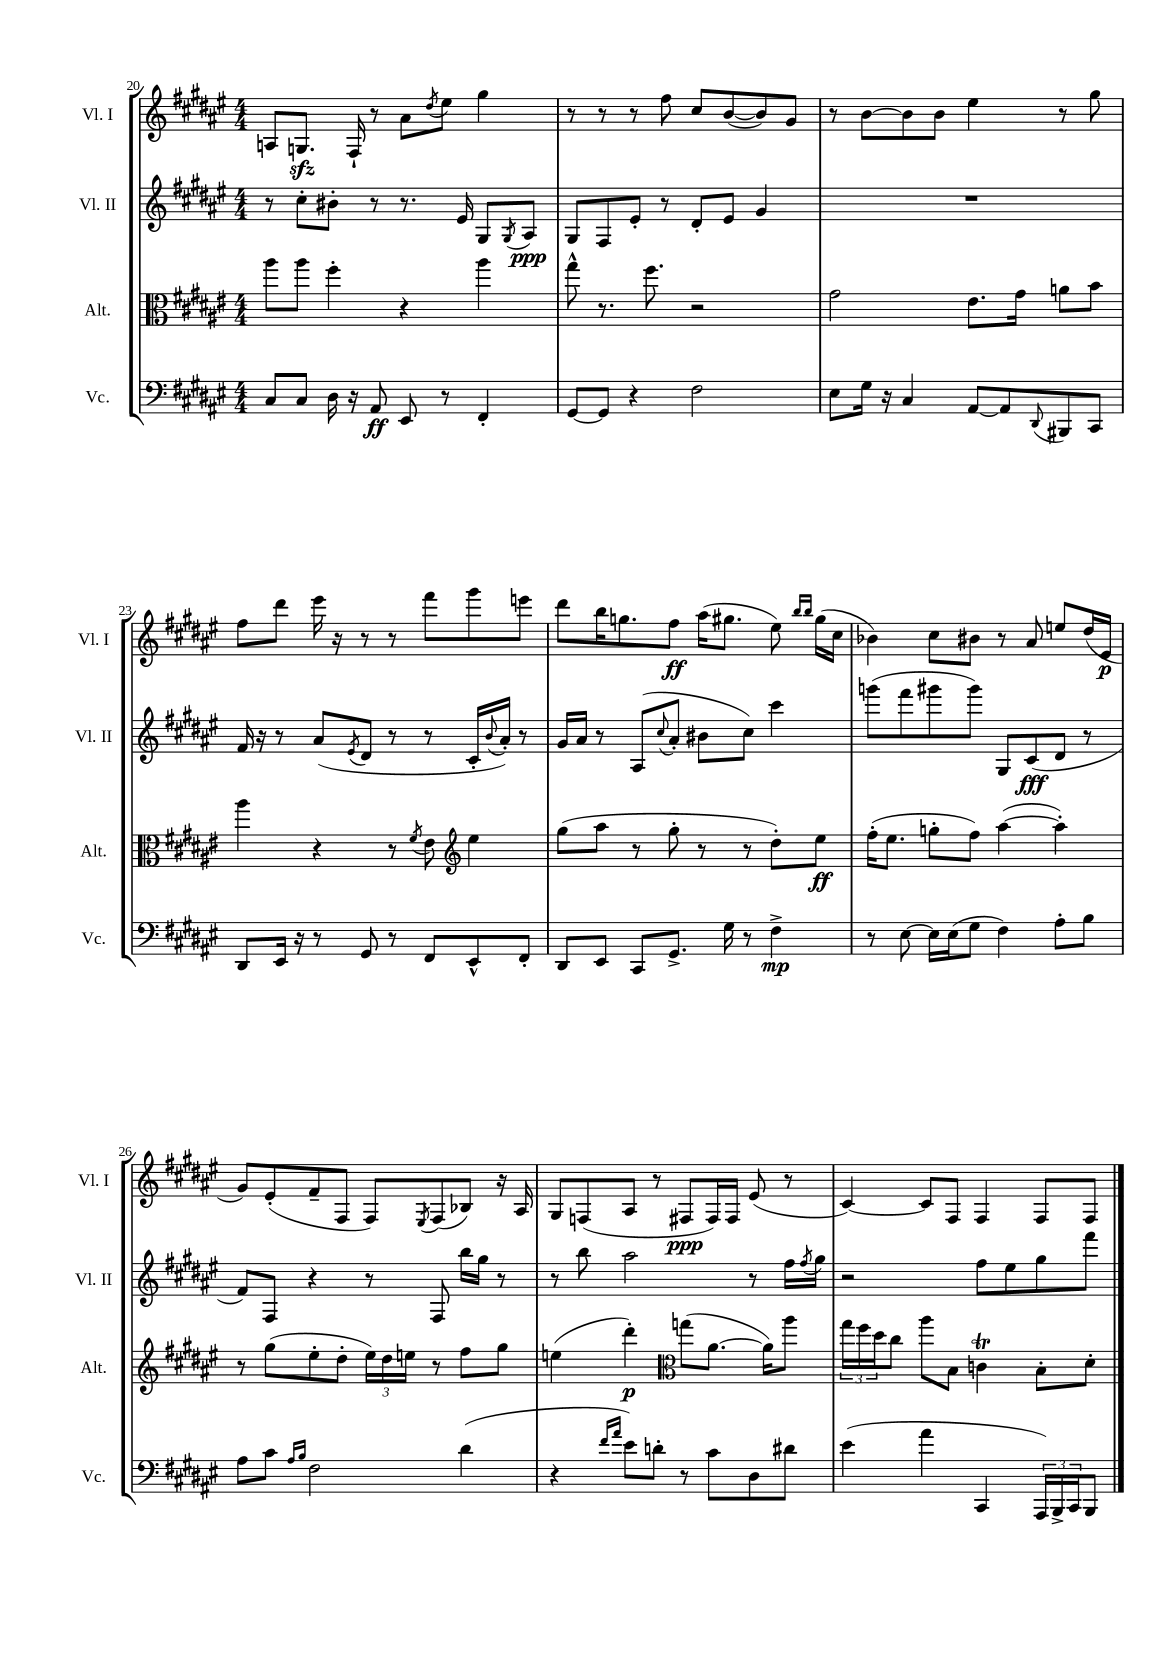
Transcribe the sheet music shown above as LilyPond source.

<<
\new StaffGroup <<
\new Staff = "s0" \with { instrumentName = "Vl. I" shortInstrumentName = "Vl. I" } {
    \clef treble \key fis \major \numericTimeSignature \time 4/4
    a8 g8.\sfz fis16-! r8 ais'8 \acciaccatura { dis''8 } eis''8 gis''4 |
    r8 r8 r8 fis''8 cis''8 b'8~( b'8) gis'8 |
    r8 b'8~ b'8 b'8 eis''4 r8 gis''8 |
    fis''8 dis'''8 eis'''16 r16 r8 r8 fis'''8 gis'''8 e'''8 |
    dis'''8 b''16 g''8. fis''8\ff ais''16( gis''8. eis''8) \grace { b''16 b''16 } gis''16( cis''16 |
    bes'4) cis''8 bis'8 r8 ais'8 e''8 dis''16( eis'16\p |
    gis'8) eis'8-.( fis'8-- fis8 fis8) \acciaccatura { eis8 } fis8( bes8) r16 ais16 |
    gis8 f8( ais8 r8 fis8\ppp fis16) fis16 eis'8( r8 |
    cis'4~) cis'8 fis8 fis4 fis8 fis8 \bar "|." |
}
\new Staff = "s1" \with { instrumentName = "Vl. II" shortInstrumentName = "Vl. II" } {
    \clef treble \key fis \major \numericTimeSignature \time 4/4
    r8 cis''8-. bis'8-. r8 r8. eis'16 gis8 \acciaccatura { gis8 } ais8\ppp |
    gis8 fis8 eis'8-. r8 dis'8-. eis'8 gis'4 |
    R1 |
    fis'16 r16 r8 ais'8( \acciaccatura { eis'8 } dis'8 r8 r8 cis'16-. \appoggiatura { b'8 } ais'16-.) r8 |
    gis'16 ais'16 r8 ais8( \appoggiatura { cis''8 } ais'8-. bis'8 cis''8) cis'''4 |
    g'''8( fis'''8 gis'''8 gis'''8) gis8 cis'8\fff( dis'8 r8 |
    fis'8) fis8 r4 r8 fis8 b''16 gis''16 r8 |
    r8 b''8 ais''2 r8 fis''16 \acciaccatura { fis''8 } gis''16 |
    r2 fis''8 eis''8 gis''8 fis'''8 \bar "|." |
}
\new Staff = "s2" \with { instrumentName = "Alt." shortInstrumentName = "Alt." } {
    \clef alto \key fis \major \numericTimeSignature \time 4/4
    ais''8 ais''8 fis''4-. r4 ais''4 |
    gis''8-^ r8. fis''8. r2 |
    gis'2 eis'8. gis'16 a'8 b'8 |
    ais''4 r4 r8 \acciaccatura { fis'8 } eis'8 \clef treble eis''4 |
    gis''8( ais''8 r8 gis''8-. r8 r8 dis''8-.) eis''8\ff |
    fis''16-.( eis''8. g''8-. fis''8) ais''4~( ais''4-.) |
    r8 gis''8( eis''8-. dis''8-. \tuplet 3/2 { eis''16) dis''16 e''16 } r8 fis''8 gis''8 |
    e''4( dis'''4-.\p) \clef alto g''8( ais'8.~ ais'16) ais''8 |
    \tuplet 3/2 { gis''16 fis''16 dis''16 } cis''8 ais''8 b8 c'4\trill b8-. dis'8-. \bar "|." |
}
\new Staff = "s3" \with { instrumentName = "Vc." shortInstrumentName = "Vc." } {
    \clef bass \key fis \major \numericTimeSignature \time 4/4
    cis8 cis8 dis16 r16 ais,8\ff eis,8 r8 fis,4-. |
    gis,8~ gis,8 r4 fis2 |
    eis8 gis16 r16 cis4 ais,8~ ais,8 \appoggiatura { dis,8 } bis,,8 cis,8 |
    dis,8 eis,16 r16 r8 gis,8 r8 fis,8 eis,8-^ fis,8-. |
    dis,8 eis,8 cis,8 gis,8.-> gis16 r8 fis4->\mp |
    r8 eis8~ eis16 eis16( gis8 fis4) ais8-. b8 |
    ais8 cis'8 \grace { ais16 b16 } fis2 dis'4( |
    r4 \grace { fis'16 ais'16 } eis'8) d'8-. r8 cis'8 dis8 dis'8 |
    eis'4( ais'4 cis,4 \tuplet 3/2 { ais,,16) b,,16-> cis,16 } b,,8 \bar "|." |
}
>>
>>
\layout { \context { \Score currentBarNumber = #20 } }
